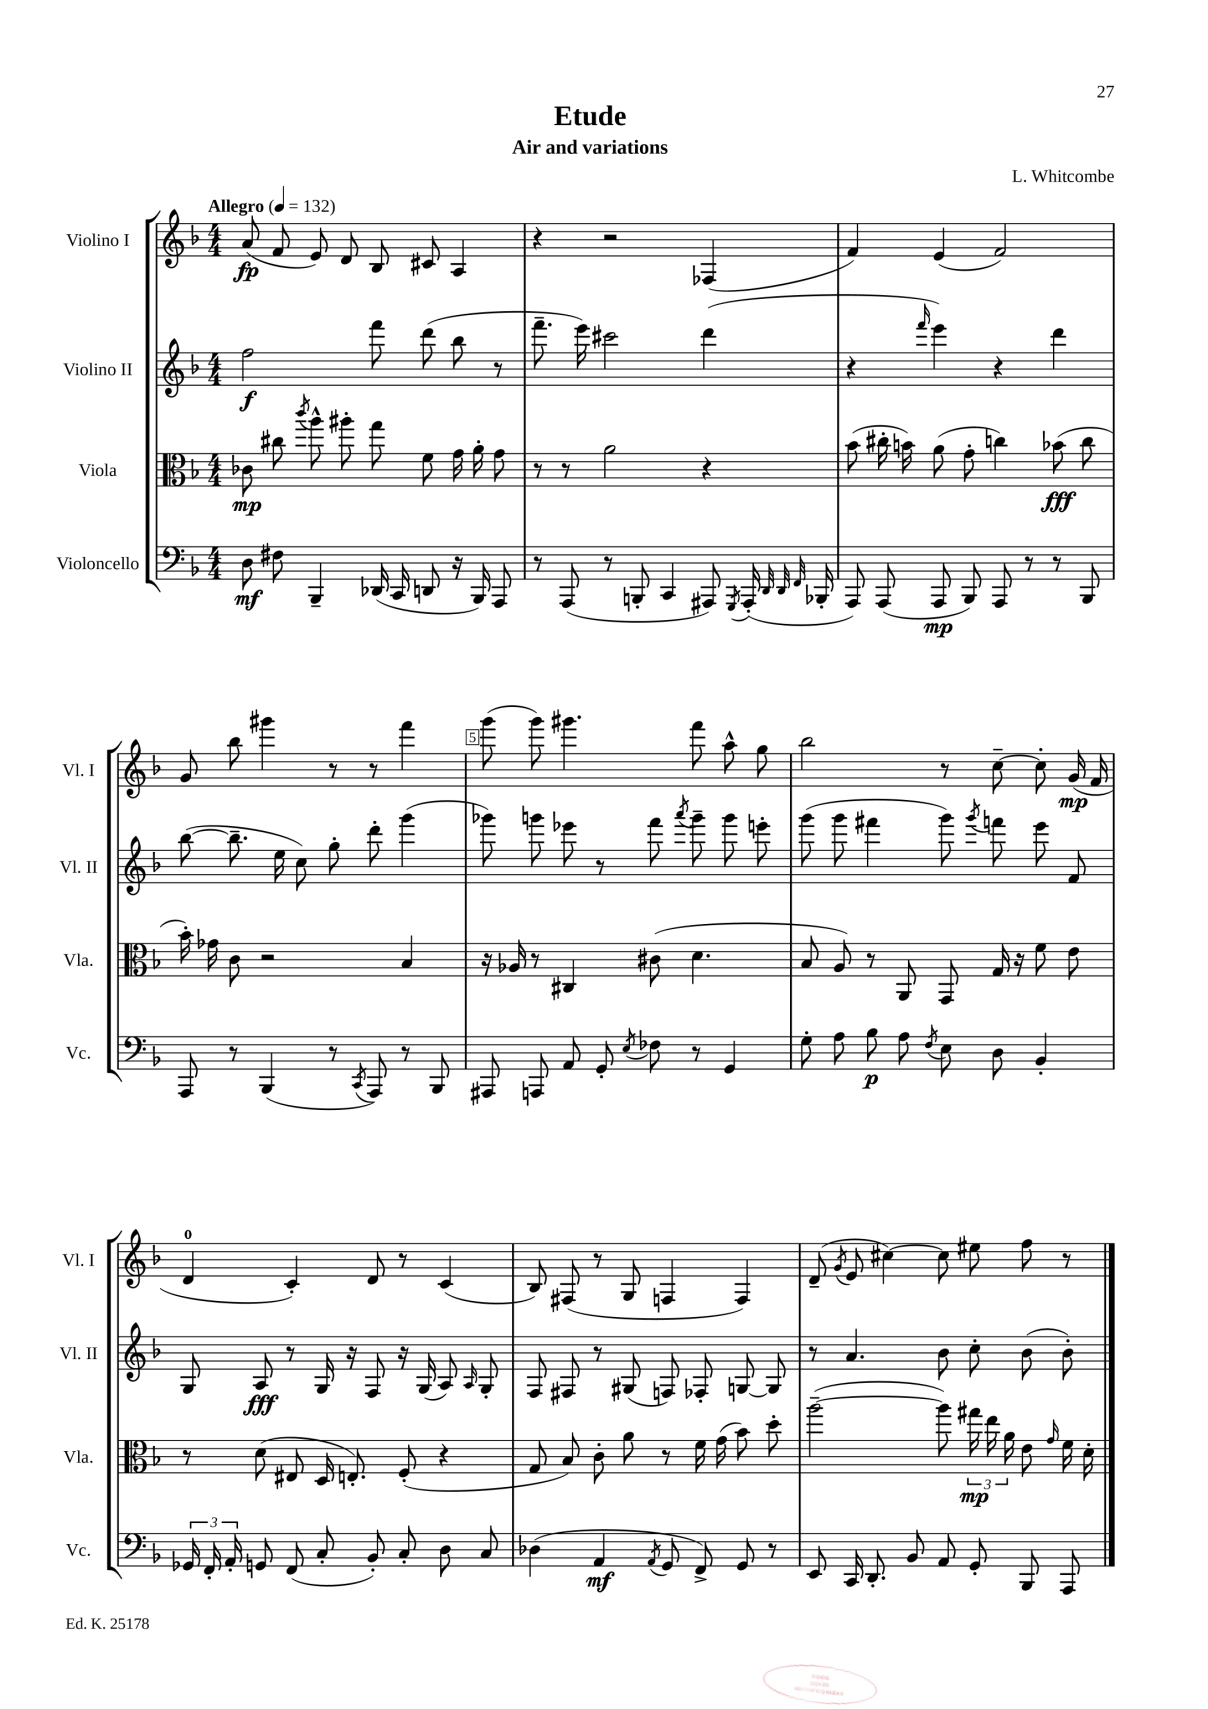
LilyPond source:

\header { title = "Etude" composer = "L. Whitcombe" subtitle = "Air and variations" }
<<
\new StaffGroup <<
\new Staff = "s0" \with { instrumentName = "Violino I" shortInstrumentName = "Vl. I" } {
    \clef treble \key f \major \numericTimeSignature \time 4/4 \tempo "Allegro" 4 = 132
    \autoBeamOff a'8\fp( f'8 e'8) d'8 bes8 cis'8 a4 |
    r4 r2 fes4( |
    f'4) e'4( f'2) |
    g'8 bes''8 gis'''4 r8 r8 f'''4 |
    g'''8( g'''8) gis'''4. f'''8 a''8-^ g''8 |
    bes''2 r8 c''8~-- c''8-. g'16\mp( f'16 |
    d'4-0 c'4-.) d'8 r8 c'4( |
    bes8) fis8( r8 g8 f4 f4) |
    d'8--( \acciaccatura { g'8 } e'8 cis''4~) cis''8 eis''8 f''8 r8 \bar "|." |
}
\new Staff = "s1" \with { instrumentName = "Violino II" shortInstrumentName = "Vl. II" } {
    \clef treble \key f \major \numericTimeSignature \time 4/4
    \autoBeamOff f''2\f f'''8 d'''8( bes''8 r8 |
    f'''8.-- e'''16) cis'''2 d'''4( |
    r4 \grace { f'''16 } e'''4) r4 d'''4 |
    bes''8~( bes''8.-- e''16 c''8) g''8-. d'''8-. g'''4( |
    ges'''8) g'''8 ees'''8 r8 f'''8 \acciaccatura { a'''8 } g'''8-- g'''8 e'''8-. |
    g'''8( g'''8 fis'''4 g'''8) \acciaccatura { g'''8 } f'''8 e'''8 f'8 |
    g8 a8\fff r8 g16 r16 f8 r16 g16( a8) \grace { a16 } g8-. |
    f8 fis8 r8 gis8( f8) fes8-. g8~ g8 |
    r8 a'4. bes'8 c''8-. bes'8( bes'8-.) \bar "|." |
}
\new Staff = "s2" \with { instrumentName = "Viola" shortInstrumentName = "Vla." } {
    \clef alto \key f \major \numericTimeSignature \time 4/4
    \autoBeamOff ces'8\mp cis''8 \acciaccatura { c'''8 } a''8-^ ais''8-. g''8 f'8 g'16 a'16-. g'8 |
    r8 r8 a'2 r4 |
    bes'8( cis''16-. b'16) a'8( g'8-. c''4) bes'8\fff( c''8 |
    bes'16-.) ges'16 c'8 r2 bes4 |
    r16 aes16 r8 cis4 cis'8( d'4. |
    bes8 a8) r8 a,8 g,8 g16 r16 f'8 e'8 |
    r8 d'8( eis8 d16 e8.-.) f8-.( r4 |
    g8 bes8) c'8-. a'8 r8 f'16 g'16( bes'8) d''8-. |
    a''2~--( a''8) \tuplet 3/2 { gis''16\mp e''16 a'16 } e'8 \grace { g'16 } f'16 d'16-. \bar "|." |
}
\new Staff = "s3" \with { instrumentName = "Violoncello" shortInstrumentName = "Vc." } {
    \clef bass \key f \major \numericTimeSignature \time 4/4
    \autoBeamOff d8\mf fis8 bes,,4-- des,16( c,16 d,8 r16 bes,,16) a,,8 |
    r8 a,,8( r8 b,,8-. c,4 ais,,8) \acciaccatura { g,,8 } ais,,16-.( \grace { d,32 d,32 f,32 } bes,,16-. |
    a,,8) a,,8( a,,8\mp bes,,8) a,,8 r8 r8 bes,,8 |
    a,,8 r8 bes,,4( r8 \acciaccatura { c,8 } a,,8) r8 bes,,8 |
    ais,,8 a,,8 a,8 g,8-. \acciaccatura { e8 } fes8 r8 g,4 |
    g8-. a8 bes8\p a8 \acciaccatura { f8 } e8 d8 bes,4-. |
    \tuplet 3/2 { ges,16 f,16-. a,16-. } g,8 f,8( c8-. bes,8-.) c8-. d8 c8 |
    des4( a,4\mf \acciaccatura { a,8 } g,8 f,8->) g,8 r8 |
    e,8 c,16 d,8.-. bes,8 a,8 g,8-. bes,,8 a,,8 \bar "|." |
}
>>
>>
\layout { \context { \Score \override BarNumber.break-visibility = ##(#f #t #t) barNumberVisibility = #(every-nth-bar-number-visible 5) \override BarNumber.stencil = #(make-stencil-boxer 0.1 0.3 ly:text-interface::print) } }
